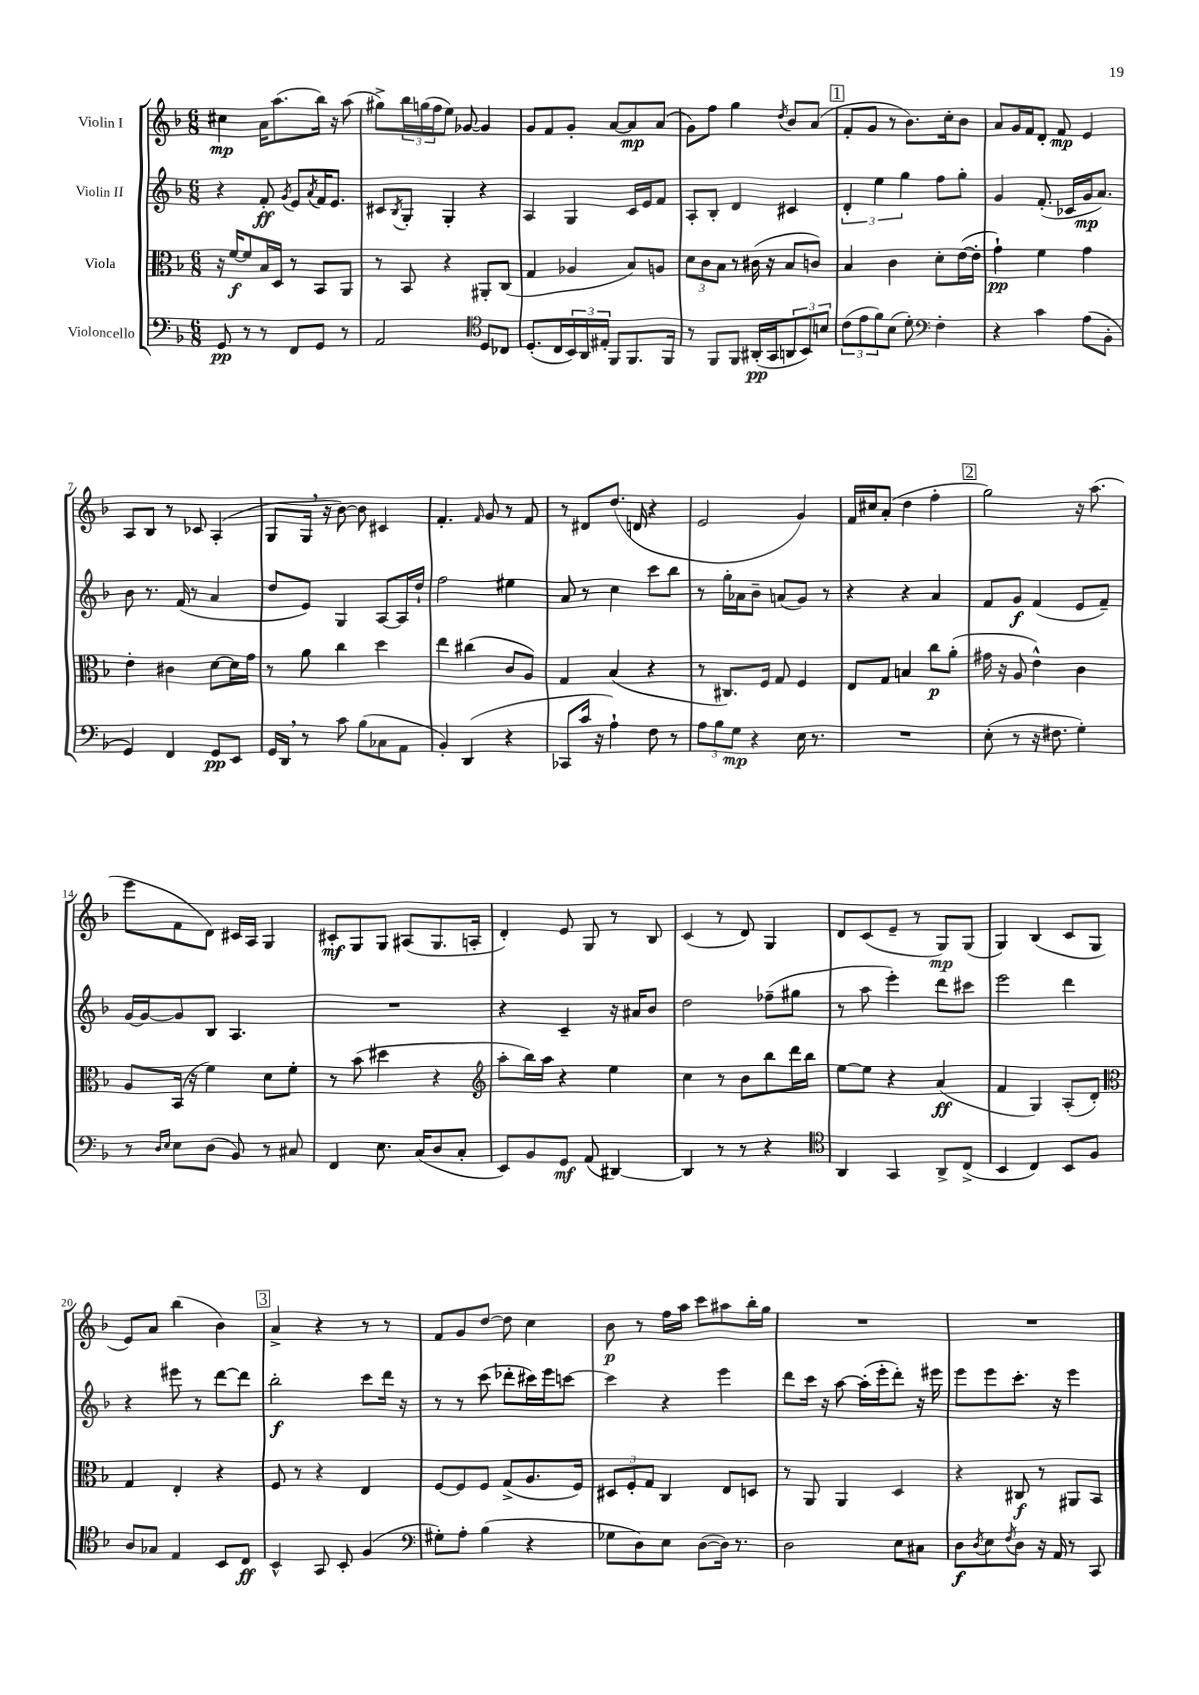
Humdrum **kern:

**kern	**dynam	**kern	**dynam	**kern	**dynam	**kern	**dynam
*part4	*part4	*part3	*part3	*part2	*part2	*part1	*part1
*staff4	*staff4	*staff3	*staff3	*staff2	*staff2	*staff1	*staff1
*I"Violoncello	*	*I"Viola	*	*I"Violin II	*	*I"Violin I	*
*clefF4	*	*clefC3	*	*clefG2	*	*clefG2	*
*k[b-]	*	*k[b-]	*	*k[b-]	*	*k[b-]	*
*M6/8	*	*M6/8	*	*M6/8	*	*M6/8	*
=1	=1	=1	=1	=1	=1	=1	=1
8GG/	pp	16r	.	4r	.	4cc#X\	mp
.	.	[16f/KL	f	.	.	.	.
8r	.	8f/]	.	.	.	.	.
8r	.	16B-/L	.	8f'/	ff	16a\KL	.
.	.	16D/JJ	.	.	.	(8.aa\	.
.	.	.	.	8qg/	.	.	.
8FF/L	.	8r	.	8e/L	.	.	.
.	.	.	.	8qa/	.	.	.
8GG/J	.	8BB-/L	.	16f/K	.	16bb-\Jk)	.
.	.	.	.	8.e/J	.	16r	.
8r	.	8AA/J	.	.	.	(8aa\	.
=2	=2	=2	=2	=2	=2	=2	=2
2AA/	.	8r	.	8c#X/L	.	8gg#X^\L)	.
.	.	.	.	8qB-/	.	.	.
.	.	8BB-/	.	8G'/J	.	24bb-\L	.
.	.	.	.	.	.	(24ggn\	.
.	.	.	.	.	.	24ff\J	.
.	.	4r	.	4G'/	.	8ee\J)	.
.	.	.	.	.	.	[8g-X/	.
*clefC4	*	*	*	*	*	*	*
8D/L	.	8AA#X'/L	.	4r	.	4g-/]	.
8C-X/J	.	(8C/J	.	.	.	.	.
=3	=3	=3	=3	=3	=3	=3	=3
(8.D'/L	.	4G/	.	4A/	.	8g/L	.
.	.	.	.	.	.	8f/	.
16C/L	.	.	.	.	.	.	.
24BB-/)	.	4A-X/	.	4G/	.	8g'/J	.
24AA/	.	.	.	.	.	.	.
24E#X'/JJ	.	.	.	.	.	.	.
8FF/L	.	.	.	.	.	[8a/L	.
8.FF/	.	8B-/L)	.	16c/LL	.	8a/]	mp
.	.	.	.	16e/J	.	.	.
.	.	8An/J	.	8f/J	.	(8a/J	.
16FF/Jk	.	.	.	.	.	.	.
=4	=4	=4	=4	=4	=4	=4	=4
8r	.	12d\L	.	8A'/L	.	8g\L)	.
.	.	12c\	.	.	.	.	.
8FF/L	.	.	.	8B-'/J	.	8ff\J	.
.	.	12B-\J	.	.	.	.	.
8FF/J	.	8r	.	4d/	.	4gg\	.
(16AA#X'/LL	pp	(16c#X\	.	.	.	.	.
16GG/J	.	16r	.	.	.	.	.
.	.	.	.	.	.	8qdd/	.
12AAn/	.	8B-/L	.	4c#X/	.	8b-/L	.
12BB-/)	.	.	.	.	.	.	.
.	.	8cn/J)	.	.	.	(8a/J	.
12Bn/J	.	.	.	.	.	.	.
!!LO:REH:place=s1:t=1
=5	=5	=5	=5	=5	=5	=5	=5
(12c\L	.	4B-/	.	6d'/	.	8f'/L	.
12e\	.	.	.	.	.	.	.
.	.	.	.	.	.	8g/J	.
12f\)	.	.	.	6ee\	.	.	.
(8B-\J	.	4c\	.	.	.	8r	.
.	.	.	.	6gg\	.	.	.
8d'\)	.	.	.	.	.	8.b-\L)	.
*clefF4	*	*	*	*	*	*	*
4F'\	.	8d'\L	.	8ff\L	.	.	.
.	.	.	.	.	.	16cc'\k	.
.	.	([16e\L	.	8gg'\J	.	8b-\J	.
.	.	16e'\JJ]	.	.	.	.	.
=6	=6	=6	=6	=6	=6	=6	=6
4r	.	4g`\)	pp	4g/	.	8a/L	.
.	.	.	.	.	.	16g/L	.
.	.	.	.	.	.	16f/J	.
4c\	.	4f\	.	(8.f'/	.	8d'/J	.
.	.	.	.	.	.	8f/	mp
.	.	.	.	16c-X/LL	.	.	.
(8A\L	.	4g\	.	16g/J	mp	4e/	.
.	.	.	.	8.a/J)	.	.	.
8BB-'\J	.	.	.	.	.	.	.
!!LO:LB:g=z
=7	=7	=7	=7	=7	=7	=7	=7
4GG/)	.	4e'\	.	8b-\	.	8A/L	.
.	.	.	.	8.r	.	8B-/J	.
4FF/	.	4c#X\	.	.	.	8r	.
.	.	.	.	(16f/	.	.	.
.	.	.	.	8r	.	8c-X/	.
8GG/L	pp	[8d\L	.	4a/	.	(4A'/	.
8EE/J	.	16d\L]	.	.	.	.	.
.	.	16g\JJ	.	.	.	.	.
=8	=8	=8	=8	=8	=8	=8	=8
16GG/LL	.	8r	.	8dd/L	.	8G/L	.
16DD,/JJ	.	.	.	.	.	.	.
8r	.	8a\	.	8e/J)	.	16G,/Jk	.
.	.	.	.	.	.	16r	.
8c\	.	4cc\	.	4G/	.	[8b-\)	.
(8B-\L	.	.	.	.	.	8b-\]	.
8C-X\	.	4dd\	.	[8A/L	.	4c#X/	.
8AA\J	.	.	.	16A/L]	.	.	.
.	.	.	.	16dd`/JJ	.	.	.
=9	=9	=9	=9	=9	=9	=9	=9
4BB-'/)	.	4ee\	.	2ff\	.	4.f'/	.
(4DD/	.	(4cc#X\	.	.	.	.	.
.	.	.	.	.	.	16qqf/	.
.	.	.	.	.	.	8g/	.
4r	.	8c/L	.	4ee#X\	.	8r	.
.	.	8A/J)	.	.	.	8f/	.
=10	=10	=10	=10	=10	=10	=10	=10
8CC-X/L	.	4G/	.	8a/	.	8r	.
16c/Jk	.	.	.	8r	.	8d#X/L	.
16r	.	.	.	.	.	.	.
4A`\)	.	(4B-/	.	4cc\	.	(8.dd/J	.
.	.	.	.	.	.	16dn/	.
8F\	.	4r	.	8ccc\L	.	4r	.
8r	.	.	.	8bb-\J	.	.	.
=11	=11	=11	=11	=11	=11	=11	=11
12A\L	.	8r	.	8r	.	2e/	.
12B-\	.	.	.	.	.	.	.
.	.	8.C#X/L)	.	16gg'\LL	.	.	.
12G\J	mp	.	.	.	.	.	.
.	.	.	.	16a-X\J	.	.	.
4r	.	.	.	8b-~\J	.	.	.
.	.	16F/Jk	.	.	.	.	.
.	.	8G/	.	(8an/L	.	.	.
16E\	.	4F/	.	8g/J)	.	4g/)	.
8.r	.	.	.	.	.	.	.
.	.	.	.	8r	.	.	.
=12	=12	=12	=12	=12	=12	=12	=12
2.r	.	8E/L	.	4r	.	16f/LL	.
.	.	.	.	.	.	16cc#X/J	.
.	.	8G/J	.	.	.	(8a'/J	.
.	.	4Bn/	.	4r	.	4dd\	.
.	.	8cc\L	p	4a/	.	4ff'\	.
.	.	(8a'\J	.	.	.	.	.
!!LO:REH:place=s1:t=2
=13	=13	=13	=13	=13	=13	=13	=13
(8E'\	.	16g#X\	.	8f/L	.	2gg\)	.
.	.	16r	.	.	.	.	.
8r	.	8A/	.	8g/J	f	.	.
16r	.	4e^^\)	.	(4f/	.	.	.
8.F#X\	.	.	.	.	.	.	.
4G'\)	.	4c\	.	8e/L	.	16r	.
.	.	.	.	.	.	(8.aa\	.
.	.	.	.	8f~/J)	.	.	.
!!LO:LB:g=z
=14	=14	=14	=14	=14	=14	=14	=14
8r	.	8A/L	.	[16g/LL	.	8eee\L	.
.	.	.	.	16g/J_	.	.	.
16qqD/LL	.	.	.	.	.	.	.
16qqE/JJ	.	.	.	.	.	.	.
8E\L	.	(16BB-/Jk	.	8g/]	.	8f\	.
.	.	16r	.	.	.	.	.
(8D\J	.	4f\)	.	8B-/J	.	8d\J)	.
8BB-/)	.	.	.	4.A/	.	16c#X/LL	.
.	.	.	.	.	.	16A/JJ	.
8r	.	8d\L	.	.	.	4G/	.
8C#X/	.	8f'\J	.	.	.	.	.
=15	=15	=15	=15	=15	=15	=15	=15
4FF/	.	8r	.	2.r	.	8c#X'/L	mf
.	.	(8b-\	.	.	.	8G/	.
8.E\	.	4dd#X\	.	.	.	8G/J	.
.	.	.	.	.	.	(8A#X/L	.
(16C/KL	.	.	.	.	.	.	.
8D/	.	4r	.	.	.	8.G/	.
8C'/J	.	.	.	.	.	.	.
.	.	.	.	.	.	16An'/Jk	.
=16	=16	=16	=16	=16	=16	=16	=16
*	*	*clefG2	*	*	*	*	*
8EE/L)	.	8aa'\L	.	4r	.	4d'/)	.
8BB-/	.	16bb-\L)	.	.	.	.	.
.	.	16aa\JJ	.	.	.	.	.
8GG/J	mf	4r	.	4c~/	.	8e/	.
(8AA/	.	.	.	.	.	8G/	.
[4DD#X/)	.	4ee\	.	16r	.	8r	.
.	.	.	.	16a#X/KL	.	.	.
.	.	.	.	8b-/J	.	8B-/	.
=17	=17	=17	=17	=17	=17	=17	=17
4DD#/]	.	4cc\	.	2dd\	.	(4c/	.
8r	.	8r	.	.	.	8r	.
8r	.	8b-\L	.	.	.	8d/)	.
4r	.	8bb-\	.	(8ff-X~\L	.	4G/	.
.	.	16ddd\L	.	8gg#X\J	.	.	.
.	.	16bb-\JJ	.	.	.	.	.
=18	=18	=18	=18	=18	=18	=18	=18
*clefC4	*	*	*	*	*	*	*
4AA/	.	[8ee\L	.	8r	.	8d/L	.
.	.	8ee\J]	.	8aa\	.	(8c/	.
4GG/	.	4r	.	4eee'\)	.	8e~/J	.
.	.	.	.	.	.	8r	.
8AA^/L	.	(4a/	ff	8ddd\L	.	8G/L)	mp
(8C^/J	.	.	.	8ccc#X\J	.	(8G/J	.
=19	=19	=19	=19	=19	=19	=19	=19
4BB-/	.	4f/	.	2eee\	.	4G/)	.
4C/)	.	4G/)	.	.	.	(4B-/	.
8BB-/L	.	(8A'/L	.	4ddd\	.	8c/L	.
8F/J	.	8d'/J)	.	.	.	8G/J	.
!!LO:LB:g=z
=20	=20	=20	=20	=20	=20	=20	=20
*	*	*clefC3	*	*	*	*	*
8A/L	.	4G/	.	4r	.	8e/L)	.
8G-X/J	.	.	.	.	.	8a/J	.
4E/	.	4E'/	.	8eee#X\	.	(4bb-\	.
.	.	.	.	8r	.	.	.
8BB-/L	.	4r	.	[8ddd\L	.	4b-\)	.
8C/J	ff	.	.	8ddd\J]	.	.	.
!!LO:REH:place=s1:t=3
=21	=21	=21	=21	=21	=21	=21	=21
4BB-^^/	.	8F/	.	2bb-'\	f	4a^/	.
.	.	8r	.	.	.	.	.
8GG/	.	4r	.	.	.	4r	.
8BB-'/	.	.	.	.	.	.	.
(4F/	.	4E/	.	8ccc\L	.	8r	.
.	.	.	.	16ddd\Jk	.	8r	.
.	.	.	.	16r	.	.	.
=22	=22	=22	=22	=22	=22	=22	=22
*clefF4	*	*	*	*	*	*	*
8G#X'\L)	.	[8F/L	.	8r	.	8f/L	.
8A'\J	.	8F/]	.	8r	.	8g/	.
(4B-\	.	8F/J	.	(8ccc\	.	[8dd/J	.
.	.	(8G^/L	.	8ddd-X'\L	.	8dd\]	.
4r	.	8.A/	.	16ccc#X\L)	.	4cc\	.
.	.	.	.	16eee\J	.	.	.
.	.	.	.	[8cccn\J	.	.	.
.	.	16F/Jk)	.	.	.	.	.
=23	=23	=23	=23	=23	=23	=23	=23
8G-X\L	.	12D#X/L	.	4ccc\]	.	8b-\	p
.	.	12F'/	.	.	.	.	.
8D\)	.	.	.	.	.	8r	.
.	.	12G/J	.	.	.	.	.
8E\J	.	4C/	.	4r	.	16ff\LL	.
.	.	.	.	.	.	16aa\JJ	.
([8D\L	.	.	.	.	.	8ccc\L	.
16D\Jk])	.	8E/L	.	4eee\	.	8aa#X\	.
8.r	.	.	.	.	.	.	.
.	.	8Dn/J	.	.	.	16bb-'\L	.
.	.	.	.	.	.	16gg\JJ	.
=24	=24	=24	=24	=24	=24	=24	=24
2D\	.	8r	.	8ddd\L	.	2.r	.
.	.	8AA/	.	16ccc\Jk	.	.	.
.	.	.	.	16r	.	.	.
.	.	4AA/	.	[8aa\	.	.	.
.	.	.	.	(16aa'\LL]	.	.	.
.	.	.	.	16eee'\J	.	.	.
8E\L	.	4D/	.	8ddd'\J)	.	.	.
8C#X\J	.	.	.	16r	.	.	.
.	.	.	.	16eee#X\	.	.	.
=25	=25	=25	=25	=25	=25	=25	=25
8D\L	f	4r	.	8eee\L	.	2.r	.
8qD/	.	.	.	.	.	.	.
8E\	.	.	.	8eee\	.	.	.
8qF/	.	.	.	.	.	.	.
8D\J	.	8C#X/	f	8.ccc'\J	.	.	.
16r	.	8r	.	.	.	.	.
16AA/	.	.	.	16r	.	.	.
8r	.	8AA#X/L	.	4eee\	.	.	.
8CC/	.	8BB-/J	.	.	.	.	.
==	==	==	==	==	==	==	==
*-	*-	*-	*-	*-	*-	*-	*-
